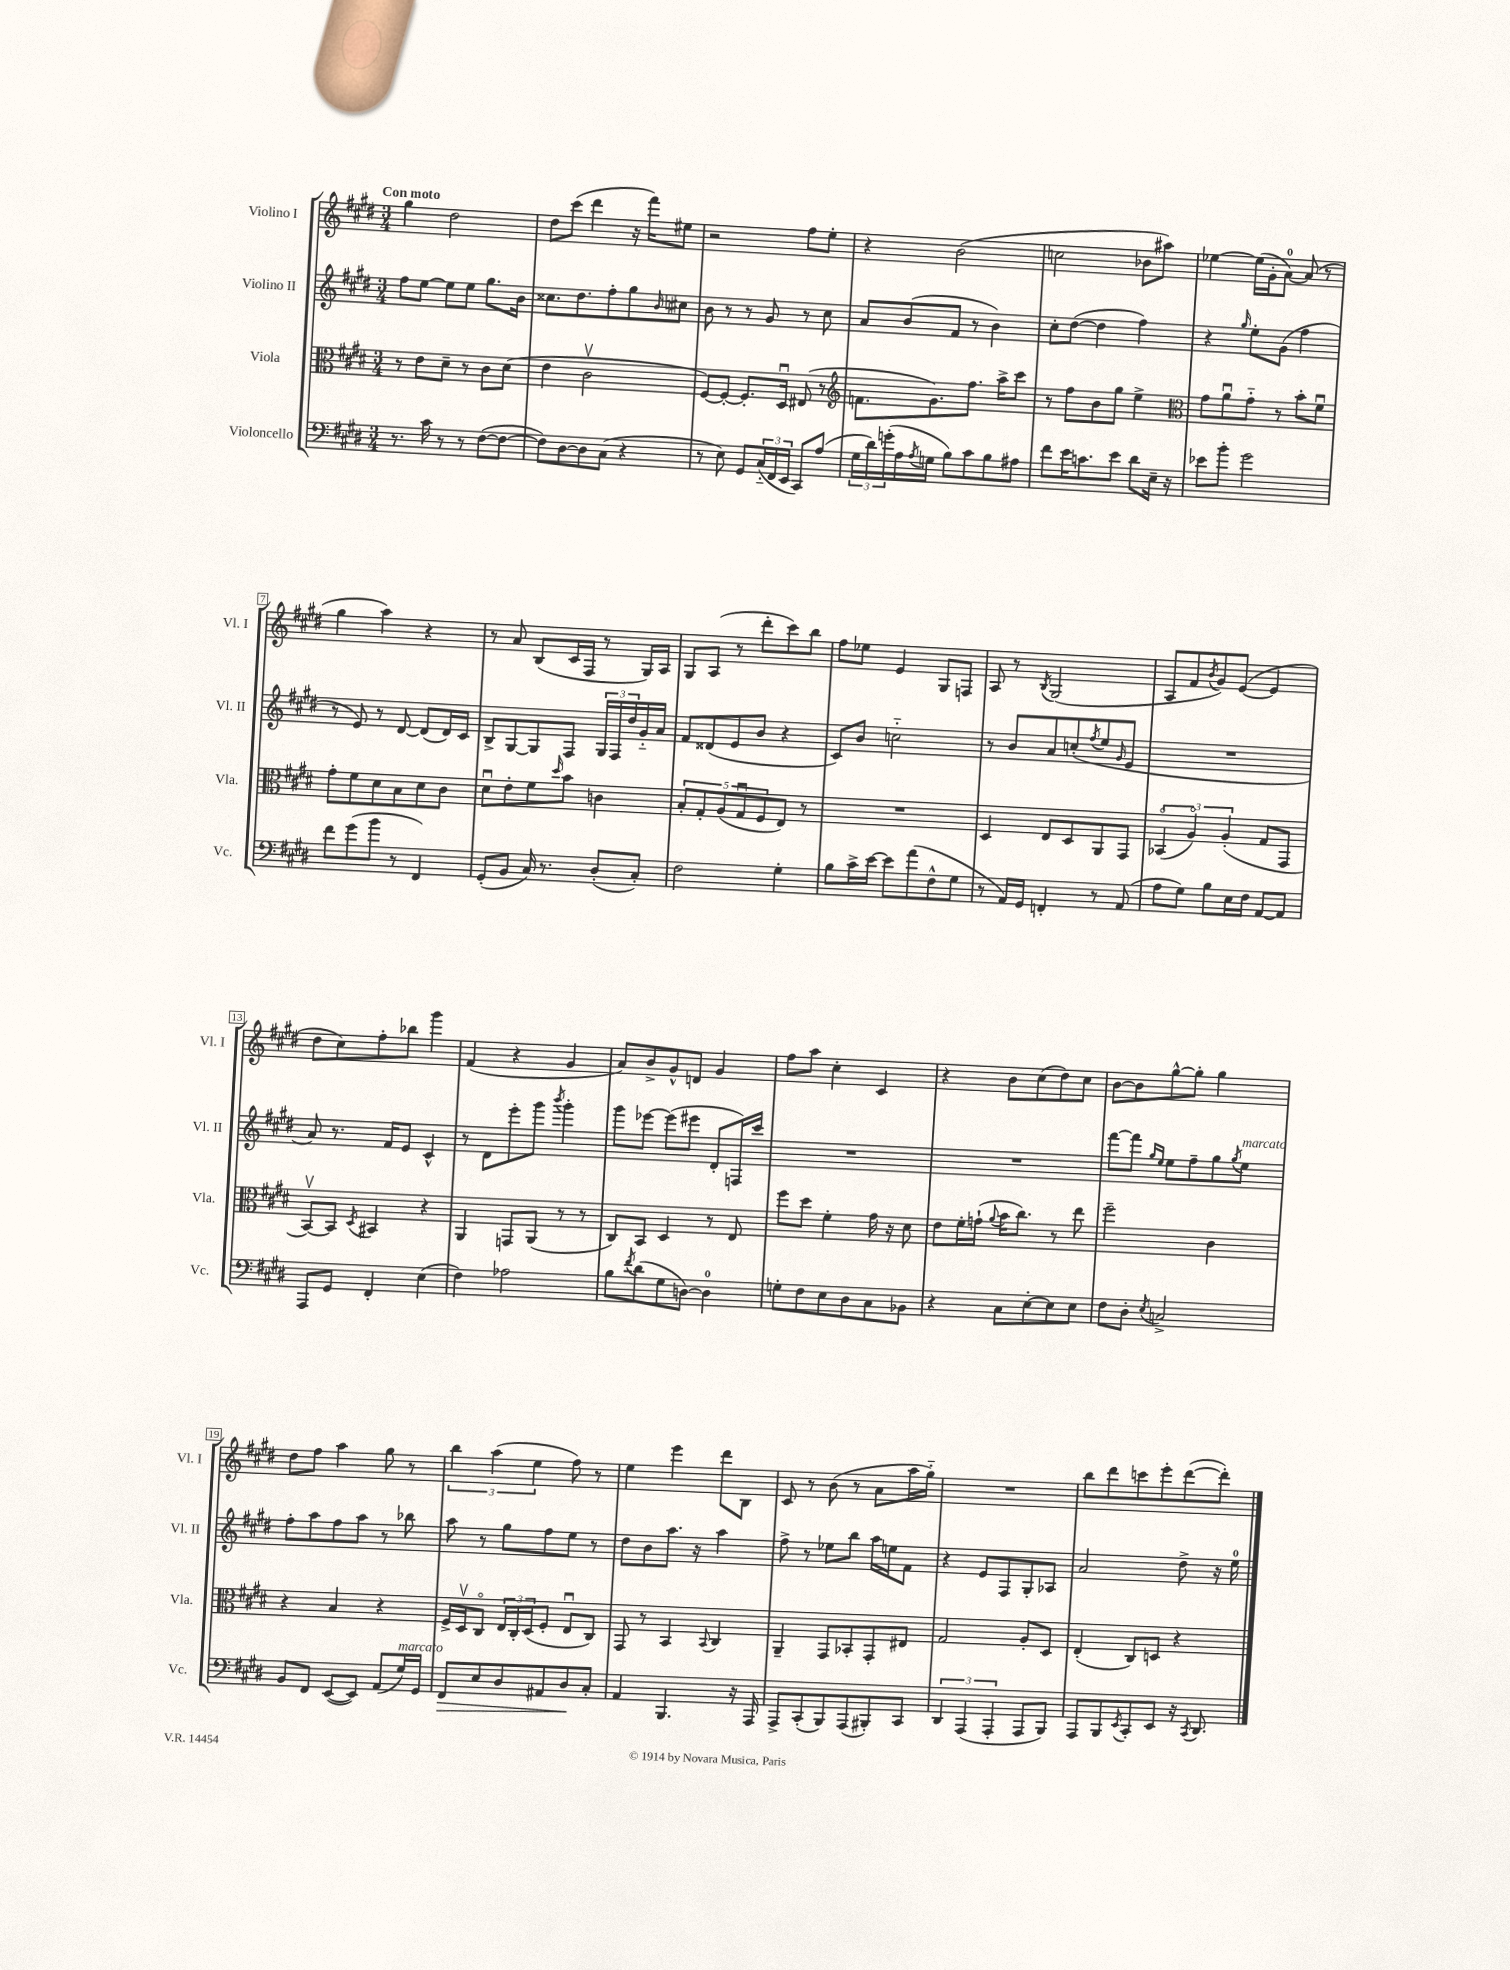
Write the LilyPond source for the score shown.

<<
\new StaffGroup <<
\new Staff = "s0" \with { instrumentName = "Violino I" shortInstrumentName = "Vl. I" } {
    \clef treble \key e \major \numericTimeSignature \time 3/4 \tempo "Con moto"
    gis''4 dis''2 |
    dis''8 cis'''8( dis'''4 r16 fis'''16) eis''8 |
    r2 fis''8 e''8-. |
    r4 b'2( |
    c''2 bes'8 ais''8) |
    ees''4~ ees''16( gis'16-. a'8-0~) a'8( r8 |
    gis''4 a''4) r4 |
    r8 a'8 b8( cis'16 fis16 r8 gis16) a16 |
    gis8 a8( r8 dis'''8-. cis'''8) b''8 |
    fis''8 ees''8 e'4 gis8 f8 |
    a8 r8 \acciaccatura { b8 } gis2( |
    a8 fis'8 \acciaccatura { b'8 } gis'8) e'8~( e'4 |
    dis''8 cis''8) fis''8-. bes''8 gis'''4 |
    fis'4( r4 gis'4 |
    a'8) b'8-> gis'8-^ d'8 gis'4 |
    fis''8 a''8 cis''4-. cis'4 |
    r4 b'8 cis''8( dis''8) cis''8 |
    b'8~ b'8 gis''8~-^ gis''8-. gis''4 |
    dis''8 fis''8 a''4 gis''8 r8 |
    \tuplet 3/2 { b''4 a''4( e''4 } fis''8) r8 |
    e''4 e'''4 dis'''8 b8 |
    cis'8 r8 b'8( r8 a'8 a''16 gis''16-_) |
    R2. |
    b''8 dis'''8 c'''8 e'''8-. dis'''8~( dis'''8-.) \bar "|." |
}
\new Staff = "s1" \with { instrumentName = "Violino II" shortInstrumentName = "Vl. II" } {
    \clef treble \key e \major \numericTimeSignature \time 3/4
    fis''8 e''8~ e''8 e''8 gis''8. b'16 |
    cisis''8. dis''8. fis''8-. gis''8 \grace { b'16 } cis''8 |
    b'8 r8 r8 gis'8 r8 cis''8 |
    a'8 b'8( fis'8 r8 b'4) |
    cis''8-. dis''8~( dis''4 fis''4) |
    r4 \grace { gis''16 } e''8-. gis'8( fis''4 |
    r8 e'8) r8 dis'8~ dis'8( dis'16) cis'16 |
    b8-> gis8~ gis8 fis8 \tuplet 3/2 { gis16 fis16 dis''16 } gis'16-_ a'16 |
    fis'8 disis'8( e'8 b'8 r4 |
    cis'8) b'8 c''2-_ |
    r8 b'8 a'8 c''8-.( \acciaccatura { fis''8 } e''8 \grace { gis'16 } e'8 |
    R2. |
    a'8) r8. fis'16 e'8 cis'4-^ |
    r8 dis'8 e'''8-. gis'''8 \acciaccatura { b'''8 } gis'''4-. |
    gis'''8 ees'''8~ ees'''8( eis'''8 dis'8-. f16) cis'''16 |
    R2. |
    R2. |
    fis'''8~ fis'''8 \grace { gis''16 e''16 } e''8 fis''8-- gis''8 \acciaccatura { gis''8 } e''8^\markup { \italic "marcato" } |
    fis''8-. a''8 fis''8 a''8 r8 bes''8 |
    a''8 r8 gis''8 fis''8 e''8 r8 |
    dis''8 b'8 a''8. r16 a''4 |
    fis''8-> r8 ees''8 b''8 a''16 e''16 fis'8 |
    r4 e'8 fis8 gis8-. aes8 |
    a'2 dis''8-> r16 e''16-0 \bar "|." |
}
\new Staff = "s2" \with { instrumentName = "Viola" shortInstrumentName = "Vla." } {
    \clef alto \key e \major \numericTimeSignature \time 3/4
    r8 e'8 dis'8-- r8 cis'8 dis'8( |
    e'4 cis'2\upbow |
    fis8~) fis8~-. fis8.-. dis16\downbow eis8( r8 |
    \clef treble f'8. gis'8.) fis''8. a''16-> cis'''8 |
    r8 fis''8 b'8 gis''8 e''4-> |
    \clef alto gis'8 a'8\downbow gis'8-_ r8 b'8-. fis'8\downbow |
    gis'8-. fis'8 dis'8 b8 dis'8 cis'8 |
    dis'8\downbow e'8-. fis'8 \grace { dis''16 } b'8 c'4 |
    \tuplet 5/4 { b8-. gis8-. a8( gis8\downbow fis8 } e8) r8 |
    R2. |
    dis4 e8 dis8 a,8 gis,8 |
    \tuplet 3/2 { bes,4\flageolet( a4\flageolet) a4-.( } gis8 gis,8 |
    b,8~\upbow) b,8 \acciaccatura { dis8 } bis,4 r4 |
    a,4 g,8 a,8( r8 r8 |
    cis8) b,8 dis4 r8 e8 |
    fis''8 dis''8 fis'4-. gis'16 r16 dis'8 |
    e'8 fis'16-. g'16-!( \appoggiatura { a'8 } b'16 cis''8.) r8 e''8 |
    fis''2-- cis'4 |
    r4 b4 r4 |
    fis16-> dis16\upbow cis8\flageolet \tuplet 3/2 { e16 cis16-. dis16( } fis8-. e8\downbow cis8) |
    gis,8 r8 b,4 \appoggiatura { b,8 } cis4 |
    a,4-- gis,8 bes,8-. gis,8-. eis8 |
    gis2 a8-. dis8 |
    e4-.( cis8) d8 r4 \bar "|." |
}
\new Staff = "s3" \with { instrumentName = "Violoncello" shortInstrumentName = "Vc." } {
    \clef bass \key e \major \numericTimeSignature \time 3/4
    r8. cis'16 r8 r8 fis8~( fis8~ |
    fis8) dis8~ dis8 cis8( r4 |
    r8 e8) gis,8 \tuplet 3/2 { cis16-_( fis,16 e,16 } cis,8) a8( |
    \tuplet 3/2 { gis16 dis'16) g'16-.( } a16 \acciaccatura { a8 } g16 b8) cis'8 b8 ais8 |
    fis'8 e'16 c'8. e'8 dis'8 e16-- r16 |
    ees'8 b'8-. gis'2 |
    fis'8 gis'8( b'8 r8 fis,4) |
    gis,8-.( b,8 cis16) r8. dis8-.( cis8-.) |
    fis2 gis4-. |
    b8 cis'16-> e'16~ e'8 a'8( fis8-^ gis8 |
    r8 a,16) gis,16 f,4-. r8 a,8( |
    a8 gis8) b8 e16 fis16 a,8~ a,8 |
    a,,8 gis,8 fis,4-. e4( |
    fis4) aes2 |
    b8 \acciaccatura { fis'8 } dis'8( gis8 d8~) d4-0 |
    g8-. fis8 e8 dis8 cis8 bes,8 |
    r4 cis8 e8~-. e8 e8 |
    fis8 dis8-. \acciaccatura { e8 } c2-> |
    b,8 fis,8 e,8~( e,8) a,8( gis16^\markup { \italic "marcato" }) gis,16 |
    fis,8\> e8 dis8 ais,8 dis8\! cis8-. |
    a,4 b,,4. r16 a,,16 |
    a,,8-> cis,8-.( b,,8) a,,8( bis,,8-.) cis,8 |
    \tuplet 3/2 { dis,4 a,,4( a,,4-. } a,,8 b,,8) |
    a,,8 b,,8 \acciaccatura { e,8 } cis,8-. e,8 r16 \acciaccatura { cis,8 } dis,8. \bar "|." |
}
>>
>>
\layout { \context { \Score \override BarNumber.stencil = #(make-stencil-boxer 0.1 0.3 ly:text-interface::print) } }
